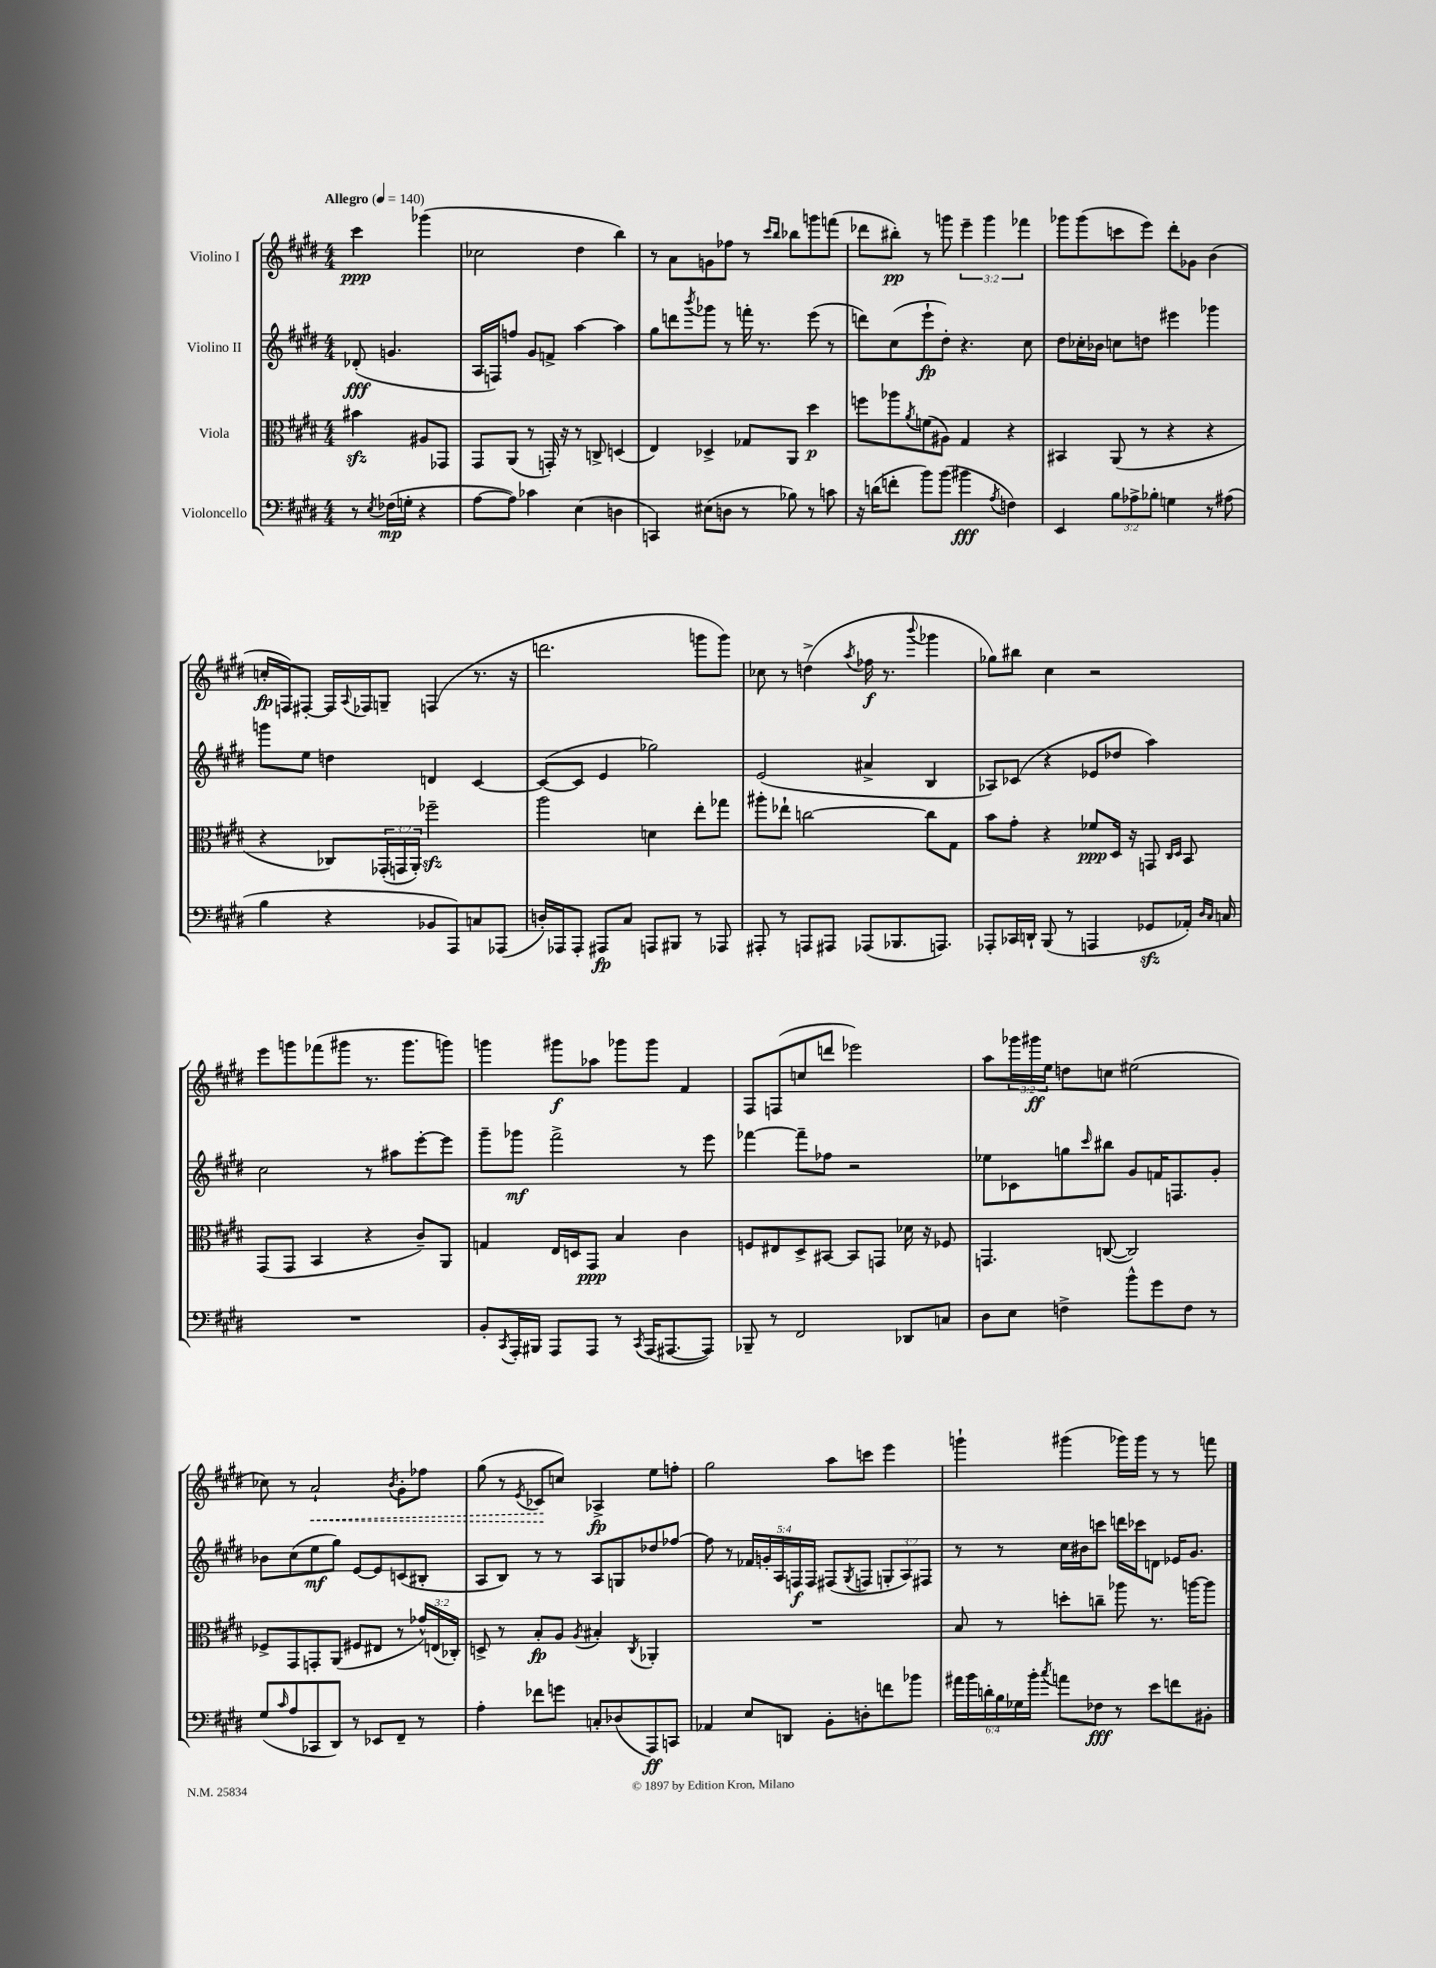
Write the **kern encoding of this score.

**kern	**kern	**kern	**kern
*staff4	*staff3	*staff2	*staff1
*clefF4	*clefC3	*clefG2	*clefG2
*k[f#c#g#d#]	*k[f#c#g#d#]	*k[f#c#g#d#]	*k[f#c#g#d#]
*M4/4	*M4/4	*M4/4	*M4/4
*MM140	*MM140	*MM140	*MM140
8r	4b#\	(8d-'/	4ccc#\
8qE/	.	.	.
(16F-\LL	.	4.g/	.
16G'\JJ	.	.	.
4r	8A#/L	.	(4ggg-\
.	8GG-/J	.	.
=	=	=	=
[8A\L	8GG#/L	16A/LL	2cc-\
.	.	16F/J)	.
8A\]J)	(8AA/J	8ff/J	.
4c-\	8r	8g#/L	.
.	16GG'/)	8f^/J	.
.	16r	.	.
(4E\	8r	[4aa\	4dd#\
.	8C^/	.	.
4D\	(4D/	4aa\]	4bb\)
=	=	=	=
4CC/)	4E/)	8gg#\L	8r
.	.	8ddd\	8a\L
.	.	8qbbb/	.
(8E#\L	4D-^/	8ggg-\J	8g\
8D\J	.	8r	8ff-\J
8r	8G-/L	16fff'\	8r
.	.	8.r	.
.	.	.	16qqccc#/LL
.	.	.	16qqbb/JJ
8B-\)	8AA/J	.	8bb-\L
8r	4dd#\	(8eee\	8ggg\
8c\	.	8r	(8fff\J
=	=	=	=
16r	8ff\L	8ddd\L)	8ddd-\L
(16d\LK	.	.	.
8f'\J	8aa-\	(8cc#\	8bb#'\J)
.	8qa/	.	.
8b\L)	(8f\	8eee`\	8r
(8b\J	8A#\J)	8dd#'\J)	8ggg\
4b#\	4G#/	4.r	6eee~\
.	.	.	6ggg\
8qA/	.	.	.
4F\)	4r	.	.
.	.	.	6fff-\
.	.	8cc#\	.
=	=	=	=
4EE/	4BB#/	8dd#\L	8ggg-\L
.	.	16cc-'\L	(8ggg-\
.	.	16b-\JJ	.
12B\L	(8AA/	8cc\L	8ccc\
12A-^\	.	.	.
.	8r	8dd\J	8eee\J)
12B-'\J	.	.	.
4G\	4r	4eee#\	8ddd#'\L
.	.	.	8g-\J
8r	4r	4ggg-\	(4b\
(8A#\	.	.	.
=	=	=	=
4B\	4r	8ggg\L	16cc'/LL
.	.	.	16F/J)
.	.	8ee\J	[8F#'/J
4r	8C-/L)	4dd\	16F#/]LL
.	.	.	8qqA/
.	.	.	16F-/J
.	(24GG-'/L	.	8G~/J
.	24GG/	.	.
.	24AA'/JJ)	.	.
8BB-/L	2ff-~\	4d/	(4F/
8AAA/)	.	.	.
8C/	.	[4c#/	8.r
(8AAA-/J	.	.	.
.	.	.	16r
=	=	=	=
16D'/LL)	2aa\	(8c#/_L	2.ddd\
16AAA-/J	.	.	.
8AAA-'/J	.	8c#/]J	.
8AAA#/L	.	4e/	.
8C#/J	.	.	.
8AAA/L	4d\	2gg-\)	.
8BBB#/J	.	.	.
8r	8ee'\L	.	8ggg\L
8AAA-/	8gg-\J	.	8ggg\J)
=	=	=	=
8AAA#'/	8aa#'\L	(2e/	8cc-\
8r	8ee-`\J	.	8r
8AAA/L	[2cc\	.	(4dd^\
8AAA#/J	.	.	.
.	.	.	8qaa/
(8AAA-/L	.	4a#^/	16ff-\
.	.	.	8.r
8.BBB-/	.	.	.
.	.	.	8qqbbb/
.	8cc\]L	4B/	4ggg-\
8.AAA/J)	.	.	.
.	8G#\J	.	.
=	=	=	=
8AAA-'/L	8b\L	8A-/L)	8gg-\L)
16CC-/L	8g#'\J	(8c-/J	8bb#\J
16DD`/JJ	.	.	.
(8BBB/	4r	4r	4cc#\
8r	.	.	.
4AAA/	8f-/L	8e-/L	2r
.	16D#/Jk	8dd-/J	.
.	16r	.	.
8GG-/L	8GG/	4aa\)	.
.	16qqC#/LL	.	.
.	16qqD#/JJ	.	.
16AA-'/Jk)	8BB/	.	.
16qqD#/LL	.	.	.
16qqC#/JJ	.	.	.
16C/	.	.	.
=	=	=	=
1r	(8GG#/L	2cc#\	8eee\L
.	8GG#/J	.	8ggg\
.	4BB/	.	(8fff-\
.	.	.	8ggg#\J
.	4r	8r	8.r
.	.	8aa#\L	.
.	.	.	8.ggg#\L
.	8c#~/L)	[8eee'\	.
.	8AA/J	8eee\]J	8ggg\J)
=	=	=	=
8BB'/L	4G/	8ggg#~\L	4ggg\
8qCC#/	.	.	.
16AAA'/L	.	8ggg-\J	.
16BBB#/JJ	.	.	.
8AAA/L	16E/LL	2fff#^\	8ggg#\L
.	16D/J	.	.
8AAA/J	8GG#/J	.	8aa-\J
8r	4B/	.	8ggg-\L
8qCC#/	.	.	.
(16AAA/LK	.	.	8ggg-\J
[8.AAA#/	.	.	.
.	4c#\	8r	4f#/
8AAA#/]J)	.	8eee\	.
=	=	=	=
8BBB-~/	8F/L	[4fff-\	8F#/L
8r	8E#/	.	(8F/
2FF#/	8D#^/	8fff-~\]L	8cc/
.	[8BB#/J	8ff-\J	8ddd/J
.	8BB#/]L	2r	2eee-\)
.	8GG/J	.	.
8DD-/L	16d-\	.	.
.	16r	.	.
8C/J	8F-/	.	.
=	=	=	=
8D#\L	4.GG/	8ee-\L	8aa\L
8E\J	.	8c-\	24ggg-\L
.	.	.	24ggg#\
.	.	.	24ee\JJ
4F^\	.	8gg\	8dd\L
.	.	16qqccc#/	.
.	([8C/	8bb#\J	8cc\J
8b^^\L	2C/])	8g#/L	(2ee#\
8g#\	.	16f/K	.
.	.	8.F/	.
8F\J	.	.	.
8r	.	8g#'/J	.
=	=	=	=
(8G#/L	8F-^/L	8b-\L	8cc-\)
16qqc#/	.	.	.
8A/	8GG#/	(8cc#\	8r
8CC-/	8GG'/	8ee\	2a`/
8DD#/J)	(8AA/J	8gg#\J)	.
8r	8F#/L	[8e/L	.
8EE-/L	8E#/J	8e/]	.
.	.	.	8qb/
8FF#~/J	8r	(8c/	8g#'\L
8r	24g-^^/LL)	8B#'/J	8ff-\J
.	(24E/	.	.
.	24C-'/JJ)	.	.
=	=	=	=
4A'\	8D^/	8A/L	(8gg#\
.	8r	8B/J)	8r
.	.	.	8qe/
8f-\L	8B'/L	8r	8c-/L
8g\J	8A/J	8r	8cc/J)
.	8qA/	.	.
8C'/L	4B#'/	8A/L	4A-^/
(8D-/	.	8G/	.
.	8qC#/	.	.
8AAA/)	4AA-'/	8dd-/	8ee\L
8CC/J	.	[8ff-/J	8ff'\J
=	=	=	=
4AA-/	1r	8ff-\]	2gg#\
.	.	8r	.
8E/L	.	20f-/LL	.
.	.	20g'/	.
.	.	20A/	.
8DD/J	.	.	.
.	.	20F/	.
.	.	20F/JJ	.
8BB'\L	.	(8F#/L	8aa\L
.	.	8qG#/	.
8D'\	.	8F/J	8ccc\J
8f\	.	12G'/L	4eee\
.	.	12A/)	.
8b-\J	.	.	.
.	.	12F#/J	.
=	=	=	=
24a#\LL	8B/	8r	4ggg`\
24b\	.	.	.
24d'\	.	.	.
24B\	8r	8r	.
24G-\	.	.	.
24b'\JJ	.	.	.
8qcc#/	.	.	.
8a\L	8dd'\L	16cc#\LL	(4ggg#\
.	.	16b#\J	.
8F-\J	8cc~\J	8ccc\J	.
8r	8aa-\	16ddd\LL	16ggg-\LL)
.	.	16ccc-\J	16ggg-\JJ
8e\L	8.r	8d\J	8r
8f\	.	16e-/LK	8r
.	[16aa\LK	8.g#/J	.
8BB#'\J	8aa\]J	.	8fff\
==	==	==	==
*-	*-	*-	*-
